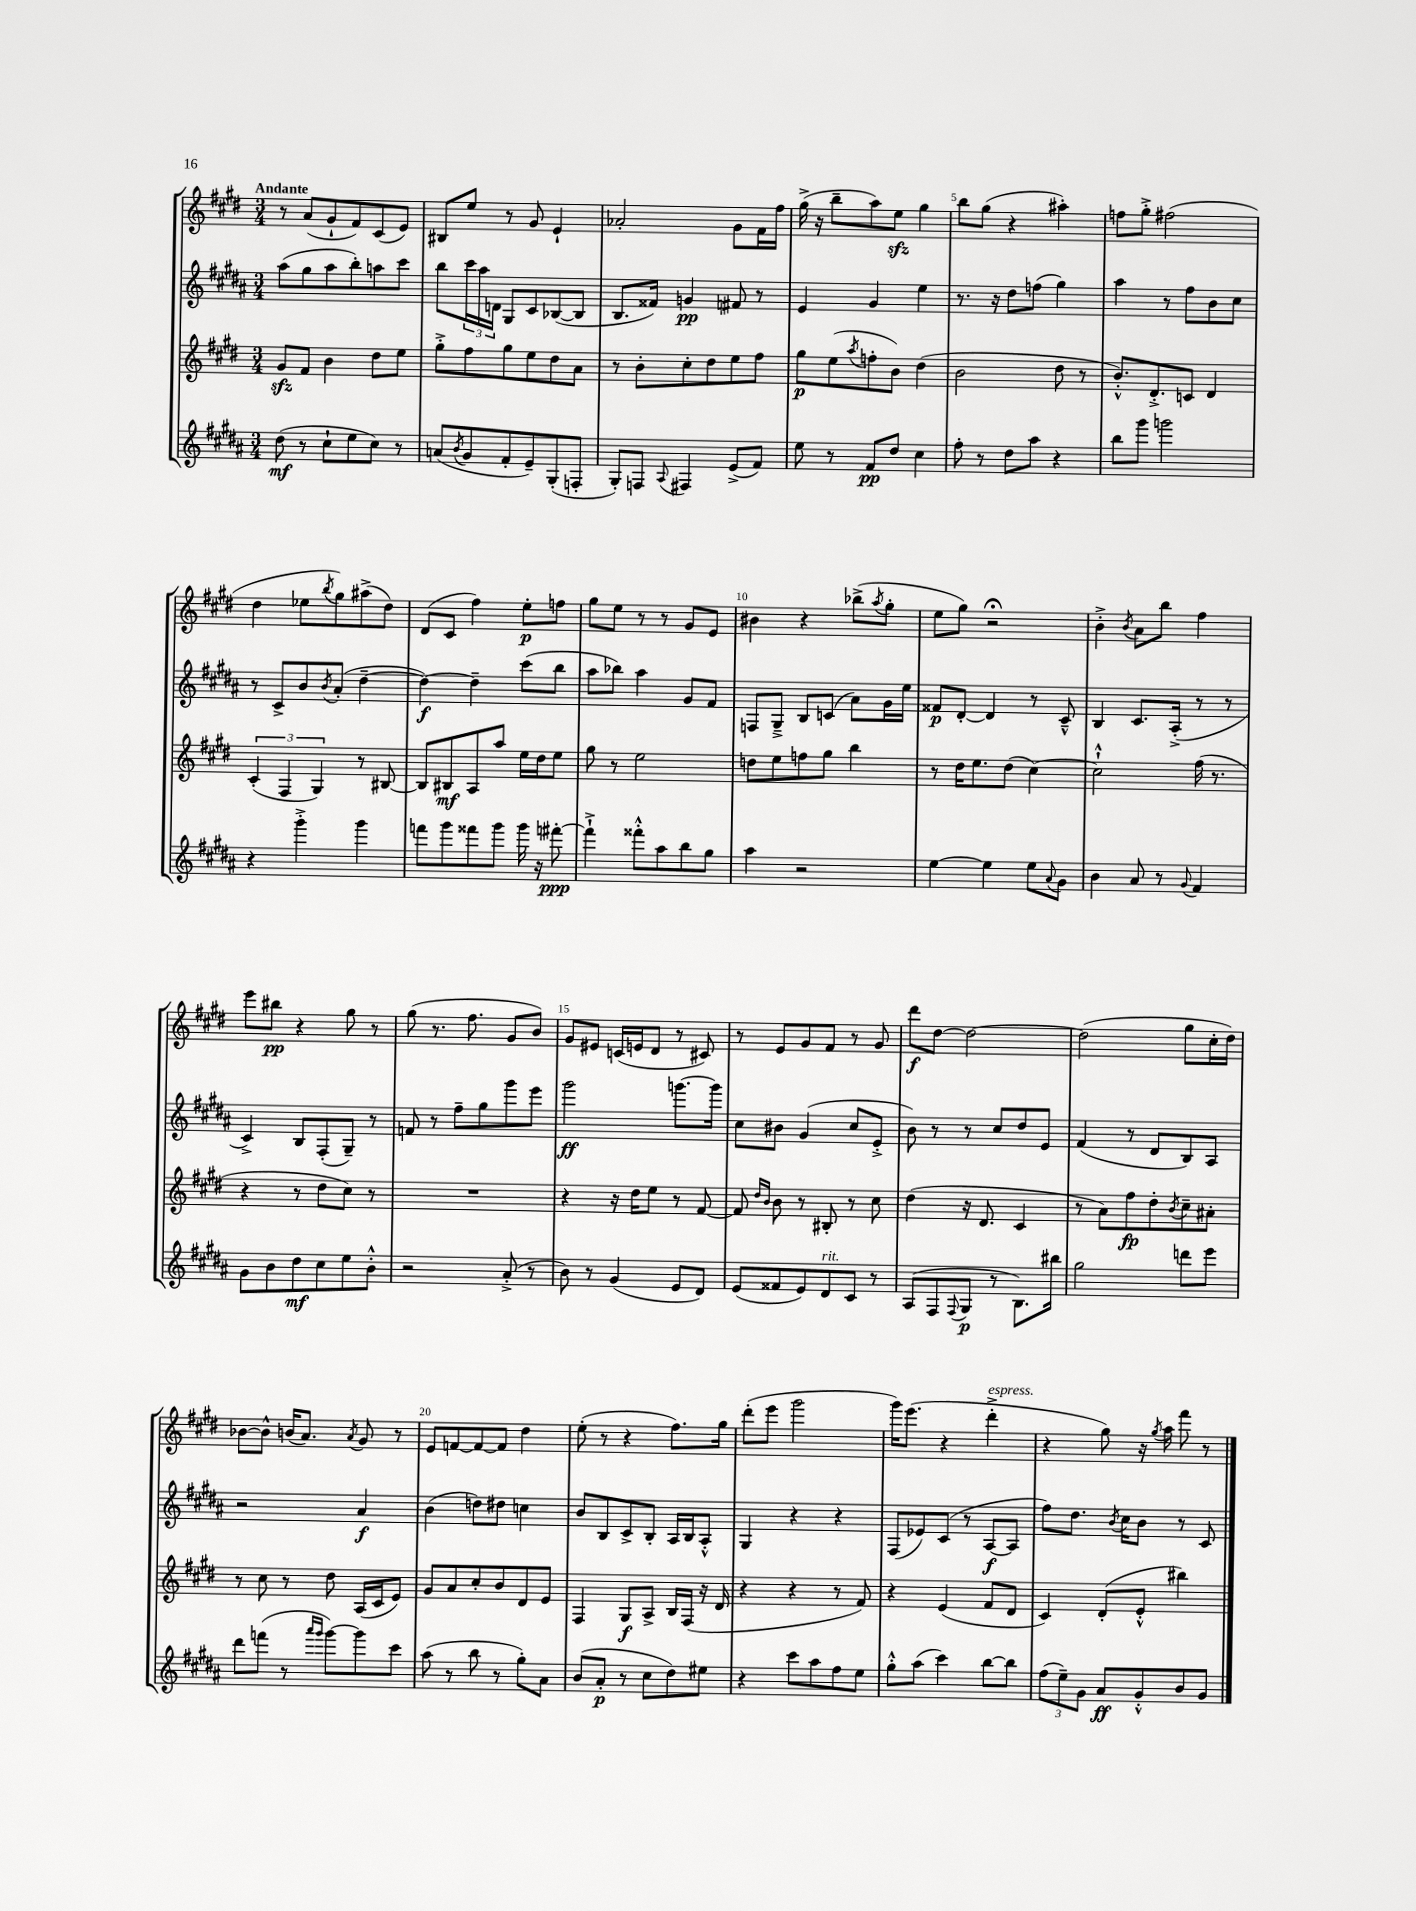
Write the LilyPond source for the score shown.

<<
\new StaffGroup <<
\new Staff = "s0" {
    \clef treble \key e \major \numericTimeSignature \time 3/4 \tempo "Andante"
    r8 a'8( gis'8-! fis'8) cis'8( e'8) |
    bis8 e''8 r8 gis'8 e'4-! |
    aes'2-. gis'8 fis'16 fis''16 |
    gis''16->( r16 b''8-- a''8) e''8\sfz gis''4 |
    b''8 gis''8( r4 ais''4-.) |
    f''8 gis''8-.-> fis''2( |
    dis''4 ees''8 \acciaccatura { b''8 } gis''8) ais''8->( dis''8) |
    dis'8( cis'8 fis''4) e''8-.\p f''8 |
    gis''8 e''8 r8 r8 gis'8 e'8 |
    bis'4 r4 bes''8->( \acciaccatura { a''8 } gis''8-. |
    e''8 gis''8) r2\fermata |
    b'4-.-> \acciaccatura { b'8 } a'8 b''8 fis''4 |
    e'''8 bis''8\pp r4 gis''8 r8 |
    gis''8( r8. fis''8. gis'8 b'8) |
    gis'8 eis'8 c'16( e'16 dis'8 r8 cis'8) |
    r8 e'8 gis'8 fis'8 r8 gis'8 |
    dis'''8\f dis''8~ dis''2~ |
    dis''2( gis''8 cis''16-. dis''16) |
    bes'8~ bes'8-^ b'16( a'8.) \acciaccatura { a'8 } gis'8 r8 |
    e'8 f'8~ f'8~ f'8 dis''4 |
    e''8-.( r8 r4 fis''8.) gis''16 |
    dis'''8-.( e'''8 gis'''2 |
    gis'''16) e'''8.( r4 dis'''4-.->^\markup { \italic "espress." } |
    r4 gis''8) r16 \acciaccatura { gis''8 } a''16 fis'''8 r8 \bar "|." |
}
\new Staff = "s1" {
    \clef treble \key b \major \numericTimeSignature \time 3/4
    ais''8( gis''8 ais''8 b''8-.) a''8 cis'''8 |
    b''8 \tuplet 3/2 { cis'''16 ais''16 d'16 } gis8 cis'8 bes8~( bes8 |
    b8. fisis'16) g'4\pp fis'8 r8 |
    e'4 gis'4 e''4 |
    r8. r16 dis''8 f''8( gis''4) |
    ais''4 r8 fis''8 b'8 cis''8 |
    r8 cis'8-> b'8 \acciaccatura { b'8 } ais'8-.( dis''4~-- |
    dis''4~\f) dis''4-- cis'''8( b''8 |
    ais''8 bes''8) ais''4 gis'8 fis'8 |
    f8 gis8---> b8 c'8( ais'8) gis'16 e''16 |
    fisis'8\p dis'8~-. dis'4 r8 cis'8---^ |
    b4 cis'8. ais16-.->( r8 r8 |
    cis'4->) b8 fis8-.( gis8--) r8 |
    f'8 r8 fis''8-- gis''8 gis'''8 e'''8 |
    gis'''2\ff g'''8.~ g'''16 |
    cis''8 bis'8 gis'4( cis''8 e'8-.-> |
    b'8) r8 r8 cis''8 dis''8 e'8 |
    fis'4( r8 dis'8 b8) ais8 |
    r2 ais'4\f |
    b'4( d''8) dis''8 c''4 |
    b'8 b8 cis'8-> b8-. ais16 b16 ais8-.-^ |
    gis4 r4 r4 |
    fis8( ees'8) cis'8( r8 ais8~\f ais8 |
    fis''8) dis''8. \acciaccatura { b'8 } cis''16 b'8 r8 cis'8 \bar "|." |
}
\new Staff = "s2" {
    \clef treble \key e \major \numericTimeSignature \time 3/4
    gis'8\sfz fis'8 b'4 dis''8 e''8 |
    gis''8-.-> fis''8 gis''8 e''8 dis''8 a'8 |
    r8 b'8-. cis''8-. dis''8 e''8 fis''8 |
    gis''8\p e''8( \acciaccatura { a''8 } f''8-. b'8) dis''4( |
    b'2 dis''8 r8 |
    b'8.-.-^) dis'8.-.-> c'8 dis'4 |
    \tuplet 3/2 { cis'4-.( fis4 gis4) } r8 bis8~ |
    bis8 bis8\mf a8 a''8 e''16 dis''16 e''8 |
    gis''8 r8 e''2 |
    d''8 e''8 f''8 gis''8 b''4 |
    r8 dis''16 e''8. dis''8( cis''4~) |
    cis''2-!-^ fis''16( r8. |
    r4 r8 dis''8 cis''8) r8 |
    R2. |
    r4 r16 dis''16 e''8 r8 fis'8~ |
    fis'8 \grace { dis''16 b'16 } b'8 r8 bis8-. r8 cis''8 |
    dis''4( r16 dis'8. cis'4 |
    r8 a'8) fis''8\fp dis''8-. \acciaccatura { b'8 } cis''8-- ais'8-. |
    r8 cis''8 r8 dis''8 a16( cis'16 e'8) |
    gis'8 a'8 cis''8-. b'8 dis'8 e'8 |
    fis4 gis8\f a8-> b16 fis16( r16 dis'16 |
    r4 r4 r8 fis'8) |
    r4 e'4( fis'8 dis'8 |
    cis'4) dis'8-.( e'8-.-^ bis''4) \bar "|." |
}
\new Staff = "s3" {
    \clef treble \key b \major \numericTimeSignature \time 3/4
    dis''8\mf( r8 cis''8-! e''8 cis''8) r8 |
    a'8( \acciaccatura { b'8 } gis'8 fis'8-. e'8--) gis8-.( f8-. |
    gis8-.) f8 \appoggiatura { ais8 } fis4 e'8->( fis'8) |
    e''8 r8 fis'8\pp dis''8 cis''4 |
    fis''8-. r8 dis''8 ais''8 r4 |
    b''8 gis'''8 g'''2 |
    r4 gis'''4-.-> gis'''4 |
    f'''8 gis'''8 fisis'''8 gis'''8 gis'''16 r16 fis'''8~-.\ppp |
    fis'''4-!-> fisis'''8-.-^ ais''8 b''8 gis''8 |
    ais''4 r2 |
    e''4~ e''4 e''8 \appoggiatura { ais'8 } gis'8 |
    b'4 ais'8 r8 \appoggiatura { gis'8 } fis'4 |
    gis'8 b'8 dis''8\mf cis''8 e''8 b'8-.-^ |
    r2 ais'8-.->( r8 |
    b'8) r8 gis'4( e'8 dis'8) |
    e'8( fisis'8 e'8) dis'8^\markup { \italic "rit." } cis'8 r8 |
    ais8( fis8 \appoggiatura { fis8 } gis8\p r8 b8.) bis''16 |
    gis''2 d'''8 e'''8 |
    dis'''8 f'''8( r8 \grace { ais'''16 gis'''16 } gis'''8~) gis'''8 cis'''8 |
    ais''8( r8 b''8 r8 gis''8-.) ais'8 |
    b'8( ais'8-.\p r8 cis''8 dis''8) eis''8 |
    r4 cis'''8 ais''8 fis''8 e''8 |
    gis''8-.-^ ais''8( cis'''4) b''8~ b''8 |
    \tuplet 3/2 { fis''8( e''8--) gis'8 } ais'8\ff gis'8-.-^ b'8 gis'8 \bar "|." |
}
>>
>>
\layout { \context { \Score \override BarNumber.break-visibility = ##(#f #t #t) barNumberVisibility = #(every-nth-bar-number-visible 5) } }
